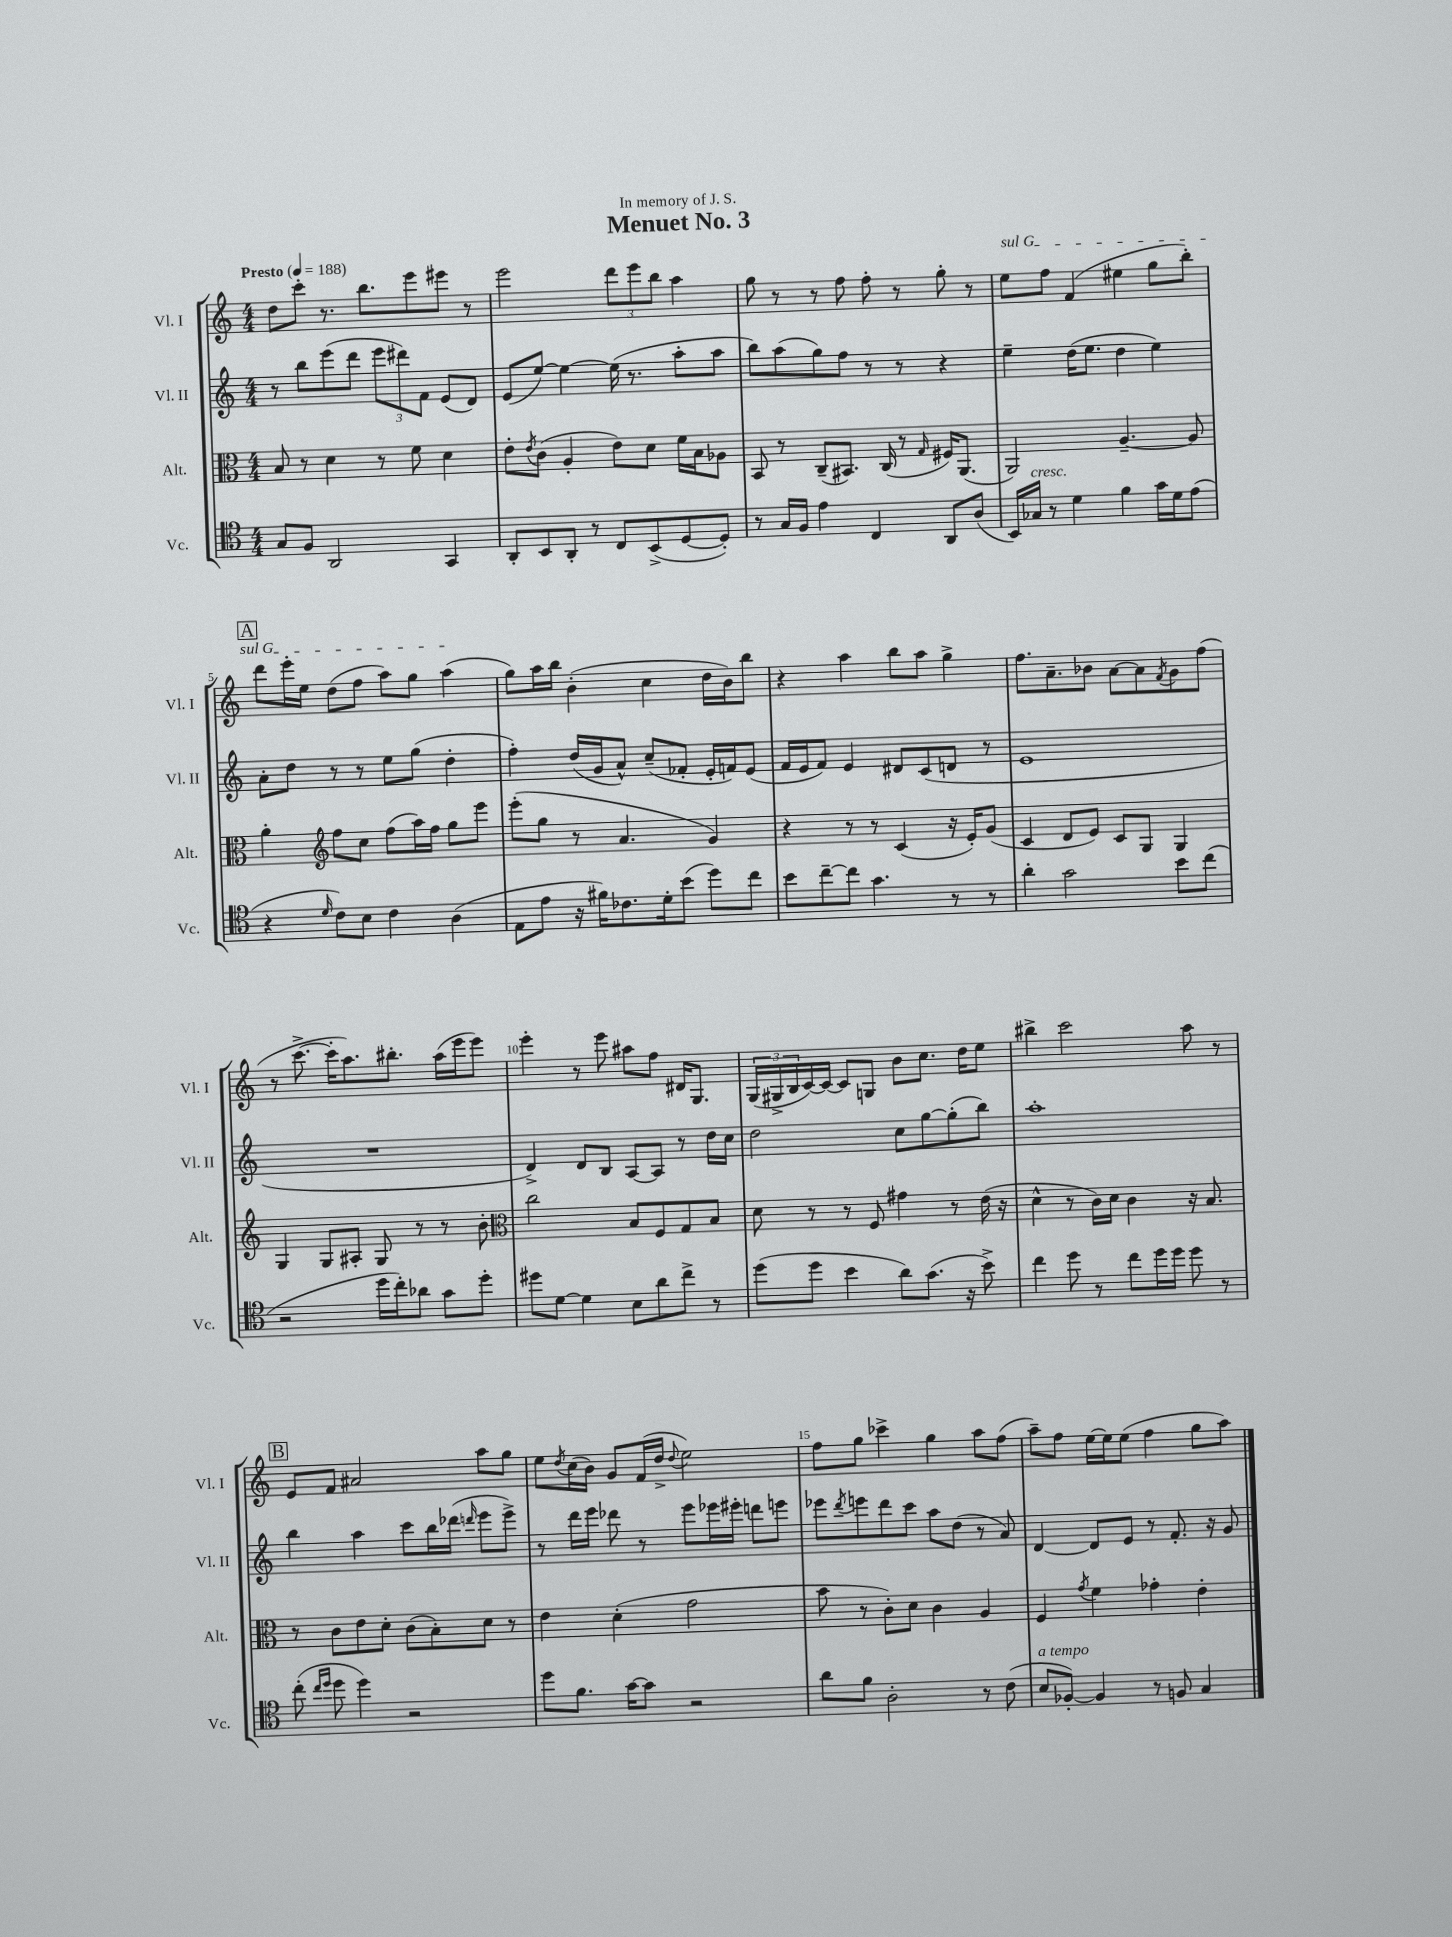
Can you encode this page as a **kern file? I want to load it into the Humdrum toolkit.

**kern	**kern	**kern	**kern
*part4	*part3	*part2	*part1
*staff4	*staff3	*staff2	*staff1
*I"Vc.	*I"Alt.	*I"Vl. II	*I"Vl. I
*I'Vc.	*I'Alt.	*I'Vl. II	*I'Vl. I
*clefC4	*clefC3	*clefG2	*clefG2
*k[]	*k[]	*k[]	*k[]
*M4/4	*M4/4	*M4/4	*M4/4
*MM188	*MM188	*MM188	*MM188
=1	=1	=1	=1
!	!	!	!LO:TX:a:B:t=Presto
8G/L	8B/	8r	8dd\L
8F/J	8r	8bb\L	8ccc'\J
2AA/	4d\	(8eee\	8.r
.	.	8ddd\J	.
.	.	.	8.bb\L
.	8r	12eee\L	.
.	.	12ddd#X\)	.
.	8f\	.	8eee\
.	.	12f\J	.
4GG/	4d\	(8e/L	8eee#X\J
.	.	8d/J)	8r
=2	=2	=2	=2
8AA'/L	8e'\L	(8e/L	2eee\
.	8qe/	.	.
8BB/	(8c\J	[8ee/J)	.
8AA'/J	4A'/	4ee\_	.
8r	.	.	.
8C/L	8e\L)	(16ee\]	12ddd\L
.	.	8.r	.
.	.	.	12eee\
(8BB^/	8d\J	.	.
.	.	.	12bb\J
[8D/	16f\LL	8aa'\L	4aa\
.	16B\J	.	.
8D'/J])	8A-X\J	8aa\J	.
=3	=3	=3	=3
8r	8BB/	8bb\L)	8gg\
16G/LL	8r	(8aa\	8r
16F/JJ	.	.	.
4e\	(8C~/L	8gg\)	8r
.	8.BB#X/J)	8ff\J	8ff\
4C/	.	8r	8ff'\
.	(16C/	.	.
.	8r	8r	8r
.	16qqG/	.	.
8AA/L	16F#X/KL)	4r	8gg'\
.	(8.AA/J	.	.
(8A/J	.	.	8r
=4	=4	=4	=4
!	!	!	!LO:TX:a:i:t=sul G
16BB/LL)	2AA/)	4ee~\	8ee\L
!LO:TX:a:i:t=cresc.	!	!	!
16G-X/JJ	.	.	.
8r	.	.	8ff\J
4d\	.	(16dd\KL	(4f/
.	.	8.ee\J	.
4f\	[4.A~/	4dd\	4ee#X\
16g\LL	.	4ee\)	8gg\L
16d\J	.	.	.
(8e\J	8A/]	.	8bb'\J)
!!LO:LB:g=z
!!LO:REH:place=s1:t=A
=5	=5	=5	=5
4r	4a'\	8a'\L	8ddd\L
.	.	8dd\J	16eee'\L
.	.	.	16ee\JJ
16qqd/	.	.	.
*	*clefG2	*	*
8c\L)	8ff\L	8r	(8dd\L
8B\J	8cc\J	8r	8ff\J
4c\	(8ff\L	8ee\L	8aa\L)
.	16aa\L)	(8gg\J	8gg\J
.	16ff\JJ	.	.
(4A\	8gg\L	4dd'\	(4aa\
.	8eee\J	.	.
=6	=6	=6	=6
8E\L	(8eee'\L	4ff'\)	8gg\L)
8e\J	8gg\J	.	16aa\L
.	.	.	16bb\JJ
16r	8r	(16dd/LL	(4b'\
16f#X\KL)	.	16g/J	.
8.c-X\	4.a/	8a^^/J)	.
.	.	(8cc~/L	4cc\
16d'\k	.	.	.
(8b\J	.	8f-X'/J	.
8dd\L)	4g/)	16e'/LL	16dd\LL
.	.	16fn/J)	16b\J)
8cc\J	.	(8e/J	8bb\J
=7	=7	=7	=7
8b\L	4r	16f/LL	4r
.	.	16e/J	.
[8cc~\	.	8f/J)	.
8cc\J]	8r	4e/	4aa\
4.g\	8r	.	.
.	(4c/	8d#X/L	8bb\L
.	.	(8c/	8aa\J
8r	16r	8dn/J	4gg^\
.	16e'/KL)	.	.
8r	(8g/J	8r	.
=8	=8	=8	=8
4a'\	4c/	1e	8.ff\L
.	.	.	8.a~\
2g\	8d/L	.	.
.	8e/J)	.	8b-X\J
.	8c/L	.	[8a\L
.	8G/J	.	8a\]
.	.	.	8qf/
8b\L	4G/	.	8g\
(8cc\J	.	.	(8ff\J
!!LO:LB:g=z
=9	=9	=9	=9
2r	4G/	1r	8r
.	.	.	[8.ccc^\
.	8G/L	.	.
.	.	.	16ccc'\KL]
.	8A#X'/J	.	8.aa\)
16dd\LL	8G/	.	.
16cc'\J)	.	.	8.bb#X'\J
8a-X\J	8r	.	.
8g\L	8r	.	(16aa\LL
.	.	.	16eee\J
8dd'\J	8b'\	.	8eee\J)
=10	=10	=10	=10
*	*clefC3	*	*
8dd#X\L	2cc\	4d^/)	4eee'\
[8d\J	.	.	.
4d\]	.	8d/L	8r
.	.	8B/J	8eee\
8B\L	8B/L	[8A/L	8aa#X\L
8a\	8F/	8A/J]	8ff\J
8cc^\J	8G/	8r	16d#X/KL
.	.	.	8.G/J
8r	8B/J	16dd\LL	.
.	.	16cc\JJ	.
=11	=11	=11	=11
(8dd\L	8d\	2dd\	(24G/LL
.	.	.	24G#X^/
.	.	.	24B/
8dd\J	8r	.	[16c/)
.	.	.	16c/JJ_
4b\	8r	.	8c/L]
.	8F/	.	8Gn/J
8a\L)	4g#X\	8cc\L	8b\L
(8.g\J	.	[8gg\	8.cc\J
.	8r	(8gg'\]	.
16r	.	.	16dd\KL
8b^\)	(16e\	8bb\J)	8ee\J
.	16r	.	.
=12	=12	=12	=12
4cc\	4d^^\	1aa'	4bb#X^\
8dd\	8r	.	2ccc\
8r	16c\LL)	.	.
.	16d\JJ	.	.
8cc\L	4c\	.	.
16dd\L	.	.	.
16dd\JJ	.	.	.
8dd\	16r	.	8aa\
.	8.B/	.	.
8r	.	.	8r
!!LO:LB:g=z
!!LO:REH:place=s1:t=B
=13	=13	=13	=13
(8cc'\	8r	4bb\	8e/L
16qqcc/LL	.	.	.
16qqdd/JJ	.	.	.
8dd\	8c\L	.	8f/J
4dd\)	8e\	4aa\	2a#X/
.	8d'\J	.	.
2r	(8c\L	8ccc\L	.
.	8B'\)	16bb\L	.
.	.	(16ddd-X\JJ	.
.	.	16qqdddn/	.
.	8d\J	8eee\L	8aa\L
.	8r	8eee^\J)	8gg\J
=14	=14	=14	=14
8dd\L	4e\	8r	8ee\L
.	.	.	8qdd/
8.f\J	.	16ddd\LL	(16cc\L
.	.	16eee\JJ	16b\JJ)
.	(4d'\	8ddd-X\	8g/L
[16g\KL	.	.	.
8g\J]	.	8r	(16f/L
.	.	.	16dd^/JJ
.	.	.	8qqdd/
2r	2g\	8eee\L	2ee\)
.	.	16eee-X\L	.
.	.	16eee#X'\JJ	.
.	.	8dddn\L	.
.	.	8eeen\J	.
=15	=15	=15	=15
8a\L	8b\	8eee-X\L	8ff\L
.	.	8qddd/	.
8f\J	8r	8eeen\	8gg\J
2A'\	8c'\L)	8ddd\	4ccc-X^\
.	8d\J	8ccc\J	.
.	4c\	8aa\L	4gg\
.	.	(8dd\J	.
8r	4A/	8r	8aa\L
(8c\	.	8a/)	(8ff\J
=16	=16	=16	=16
!LO:TX:a:i:t=a tempo	!	!	!
8B/L	4F/	[4d/	8aa~\L)
[8F-X'/J)	.	.	8ff\J
.	8qg/	.	.
4F-/]	4f\	8d/L]	[16ee\LL
.	.	.	16ee\J]
.	.	8e/J	(8ee\J
8r	4g-X'\	8r	4ff\
8Fn/	.	8.f'/	.
4G/	4e'\	.	8gg\L
.	.	16r	.
.	.	8g/	8aa\J)
==	==	==	==
*-	*-	*-	*-
